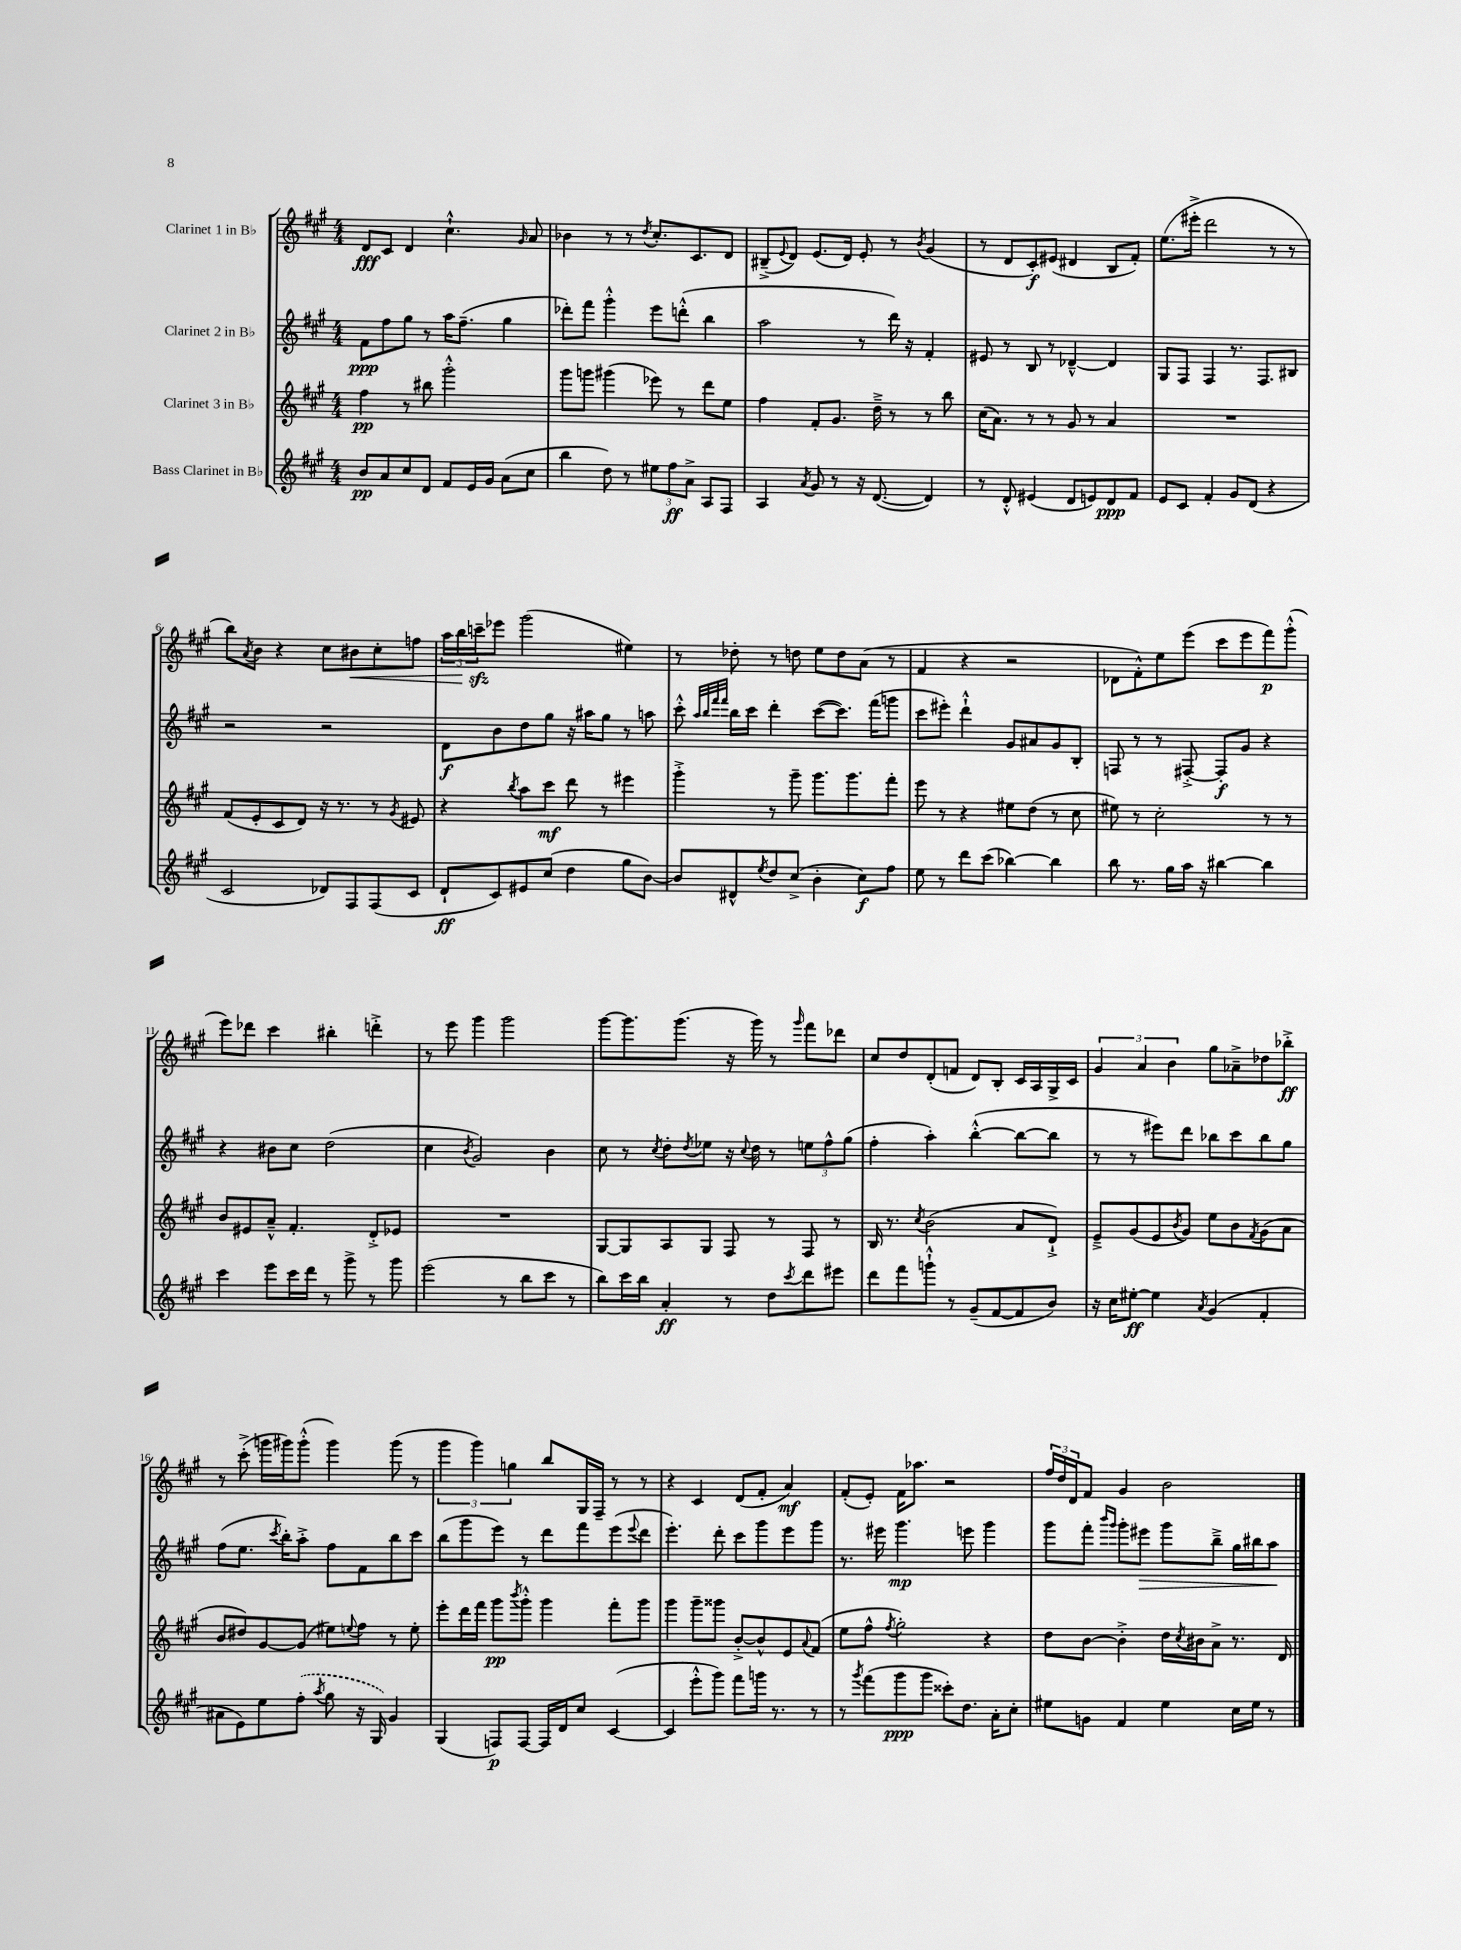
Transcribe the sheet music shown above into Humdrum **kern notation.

**kern	**kern	**kern	**kern
*staff4	*staff3	*staff2	*staff1
*clefG2	*clefG2	*clefG2	*clefG2
*k[f#c#g#]	*k[f#c#g#]	*k[f#c#g#]	*k[f#c#g#]
*M4/4	*M4/4	*M4/4	*M4/4
8b/L	4ff#\	8f#\L	8d/L
8a/	.	8ff#\	8c#/J
8cc#/	8r	8gg#\J	4d/
8d/J	8bb#\	8r	.
8f#/L	2ggg#'^^\	16aa\LK	4.cc#`^^\
.	.	(8.ff#~\J	.
16e/L	.	.	.
16g#/JJ	.	.	.
(8a\L	.	4gg#\	.
.	.	.	16qqg#/
8cc#\J	.	.	8a/
=	=	=	=
4bb\	8ggg#\L	8ddd-'\L)	4b-\
.	8ggg\J	8fff#\J	.
8dd\)	(4ggg#\	4ggg#'^^\	8r
8r	.	.	8r
.	.	.	8qdd/
12ee#\L	8eee-\)	8eee\L	8.cc#'/L
12ff#\	.	.	.
.	8r	(8ddd'^^\J	.
12a^\J	.	.	.
.	.	.	8.c#/
8A/L	8ddd\L	4bb\	.
8F#/J	8ee\J	.	8d/J
=	=	=	=
4A/	4ff#\	2aa\	(8B#~^/L
.	.	.	8qqe/
.	.	.	8d/J)
8qa/	.	.	.
8g#/	8f#'/L	.	(8.e/L
8r	8.g#/J	.	.
.	.	.	16d/Jk)
16r	.	8r	8e'/
([8.d/	16dd~^\	.	.
.	8r	16ddd\)	8r
.	.	16r	.
.	.	.	8qb/
4d/])	8r	4f#'/	(4g#/
.	8bb\	.	.
=	=	=	=
8r	(16cc#\LK	8e#/	8r
.	8.a\J)	.	.
8d'^^/	.	8r	8d/L
(4e#/	8r	8B/	8c#'/)
.	8r	8r	(8e#/J
8d/L	8g#/	[4d-~^^/	4d#/
8e/)	8r	.	.
8d/	4a/	4d-/]	8B/L
8f#/J	.	.	8f#'/J)
=	=	=	=
8e/L	1r	8G#/L	(8.ee\L
8c#/J	.	8F#/J	.
.	.	.	16eee#'^\Jk
4f#'/	.	4F#/	2ddd\
8g#/L	.	8.r	.
(8d/J	.	.	.
.	.	8.F#/L	.
4r	.	.	8r
.	.	8B#/J	8r
=	=	=	=
2c#/	(8f#/L	2r	8bb\L)
.	.	.	8qa/
.	8e'/	.	8b\J
.	8c#/	.	4r
.	8d/J)	.	.
8d-/L)	16r	2r	8cc#\L
.	8.r	.	.
8F#/	.	.	8b#\
(8F#/	8r	.	8cc#'\
.	8qg#/	.	.
8c#/J	8e#/	.	8ff\J
=	=	=	=
8d`/L	4r	8d\L	24aa\LL
.	.	.	24bb\
.	.	.	24ccc~\J
8c#/)	.	8b\	8eee-\J
.	8qbb/	.	.
8e#/	8aa\L	8dd\	(2ggg#\
(8cc#/J	8ccc#\J	8gg#\J	.
4dd\	8ddd\	16r	.
.	.	16aa#\LK	.
.	8r	8gg#\J	.
8gg#\L	4eee#\	8r	4ee#\)
[8b\J)	.	8aa\	.
=	=	=	=
8b/]L	4ggg#'^\	8ccc#'^^\	8r
.	.	32qqaa/LLL	.
.	.	32qqbb/	.
.	.	32qqfff#/	.
.	.	32qqfff#/JJJ	.
8d#^^/	.	16bb\LL	8dd-'\
.	.	16ccc#\JJ	.
8qee/	.	.	.
8dd/	8r	4ddd'\	8r
(8cc#^/J	8ggg#~\	.	8dd\
4b'\	8.ggg#\L	([8ccc#\L	8ee\L
.	.	8.ccc#\]J)	8dd\
.	8.ggg#\	.	.
8cc#\L)	.	.	(8a\J
.	.	(16fff#\LK	.
8ff#\J	8fff#'\J	8ggg\J	8r
=	=	=	=
8ee\	8eee\	8ccc#\L	4f#/
8r	8r	8eee#'\J)	.
8ddd\L	4r	4ddd`^^\	4r
(8ccc#\J	.	.	.
[4bb-\)	8ee#\L	8g#/L	2r
.	(8dd\J	8a#/	.
4bb-\]	8r	8g#/	.
.	8cc#\	8B'/J	.
=	=	=	=
8bb\	8ee#\)	8F/	8d-\L
8.r	8r	8r	8f#'^^\)
.	2cc#'\	8r	8ee\
16gg#\LL	.	.	.
16aa\JJ	.	[8F#'^/	(8eee\J
16r	.	.	.
[4bb#\	.	8F#'/]L	8ccc#\L
.	.	8g#/J	8eee\
4bb#\]	8r	4r	8fff#\)
.	8r	.	(8ggg#'^^\J
=	=	=	=
4ccc#\	8b/L	4r	8eee\L)
.	8e#/	.	8ddd-\J
8eee\L	8a~^^/J	8b#\L	4ccc#\
16ccc#\L	4.f#'/	8cc#\J	.
16ddd\JJ	.	.	.
8r	.	(2dd\	4bb#'\
8ggg#^\	.	.	.
8r	8d'^/L	.	4ddd'^\
8ggg#\	8e-/J	.	.
=	=	=	=
(2eee\	1r	4cc#\	8r
.	.	.	8eee\
.	.	8qb/	.
.	.	2g#/)	4ggg#\
8r	.	.	2ggg#\
8bb\L	.	.	.
8ccc#\J	.	4b\	.
8r	.	.	.
=	=	=	=
8bb\L)	[8G#/L	8cc#\	[8ggg#\L
16ccc#\L	8G#/]	8r	8.ggg#\]
16bb\JJ	.	.	.
.	.	8qcc#/	.
4a'/	8A/	8dd'\L	.
.	.	.	(8.ggg#\J
.	.	8qdd/	.
.	8G#/J	8ee-\J	.
8r	8F#/	16r	16r
.	.	8qqcc#/	.
.	.	16dd\	16ggg#\)
8dd\L	8r	8r	8r
8qccc#/	.	.	16qqggg#/
8ddd\	8F#/	12ee\L	8fff#\L
.	.	12ff#^^\	.
8eee#\J	8r	.	8ddd-\J
.	.	(12gg#\J	.
=	=	=	=
8ddd\L	16B/	4ff#'\	8cc#/L
.	8.r	.	.
8fff#\	.	.	8dd/
.	8qcc#/	.	.
8ggg`^^\J	(2b\	4aa'\)	(8d'/
8r	.	.	8f/J
(8g#~/L	.	([4bb'^^\	8d/L)
[8f#/	.	.	8B'/J
8f#/]	8a/L	8bb\_L	16c#/LL
.	.	.	16A/
8b/J)	8d`^/J)	8bb\]J	16G#^/
.	.	.	16c#/JJ
=	=	=	=
16r	8e~^/L	8r	6g#/
16cc#\LK	.	.	.
[8ee#'\J	(8g#/	8r	.
.	.	.	6a/
4ee#\]	8e/	8eee#\L)	.
.	.	.	6b\
.	8qb/	.	.
.	8g#/J)	8ddd\J	.
8qa/	.	.	.
(4g#/	8ee\L	8bb-\L	8gg#\L
.	8b\	8ccc#\	8a-~^\
.	8qf#/	.	.
4f#'/	(8g#\	8bb-\	8dd-\
.	8a\J	8gg#\J	8bb-'^\J
=	=	=	=
8a#\L	8b/L	(8ff#\L	8r
8e\)	8dd#/)	8.ee\J	(8ccc#'^\
8ee\	[8g#/	.	16ggg\LL
.	.	8qccc#/	.
.	.	16bb'\LK)	16ggg#\J)
(8ff#'\J	(8g#/]J	8aa'^\J	(8ggg#'^^\J
8qaa/	.	.	.
8gg#\	8ee#\L)	8ff#\L	4ggg#\)
.	8qqee/	.	.
16r	8ff#\J	8f#\	.
16G#/)	.	.	.
4g#/	8r	8bb\	(8ggg#\
.	8ee'\	8ccc#\J	8r
=	=	=	=
(4G#/	8eee'\L	(8bb\L	6ggg#\
.	16ddd\L	8ggg#\	.
.	.	.	6ggg#\)
.	16fff#\JJ	.	.
8F/L)	8ggg#\L	8eee\J)	.
.	.	.	6gg\
.	8qbbb/	.	.
[8F/J	8ggg#'^^\J	8r	.
16F/]LL	4ggg#\	8ddd\L	8bb/L
16d/J	.	.	.
8cc#/J	.	8fff#\	16G#/L
.	.	.	16F#~/JJ
([4c#/	8fff#'\L	(8eee\	8r
.	.	8qqeee/	.
.	8ggg#\J	8ddd\J	8r
=	=	=	=
4c#/]	4ggg#\	4.eee'\)	4r
8eee'^^\L	8ggg#~\L	.	4c#/
8ggg#\J)	8ggg##\J	8ddd'\	.
8fff#\L	[8b'^/L	8ccc#\L	(8d/L
16ggg\Jk	8b^^/]	8ggg#\	8f#'/J
8.r	.	.	.
.	8e/	8eee\	4a/)
.	8qqa/	.	.
8r	(8f#/J	8ggg#\J	.
=	=	=	=
8r	8ee\L	8.r	(8f#'/L
8qggg#/	.	.	.
(8fff#\L	8ff#^^\J	.	8e'/J)
.	.	16eee#\	.
.	8qff#/	.	.
8ggg#\	2gg#'\)	4.ggg#\	16f#\LK
.	.	.	8.aa-\J
8ggg#\J	.	.	.
8ccc##'\L)	.	.	2r
8.dd\J	.	8eee\	.
.	4r	4ggg#\	.
16a'\LK	.	.	.
8cc#'\J	.	.	.
=	=	=	=
8ee#\L	8dd\L	8ggg#\L	24ff#/LL
.	.	.	24dd/
.	.	.	24d/J
8g\J	[8b\J	8fff#'\J	8f#/J
.	.	16qqbbb/LL	.
.	.	16qqggg#/JJ	.
4f#/	4b'^\]	8ggg#'\L	4g#/
.	.	8eee#\J	.
4ee#\	16dd\LL	8ggg#\L	2b\
.	8qcc#/	.	.
.	16b#\J	.	.
.	8a^\J	8bb~^\J	.
16cc#\LL	8.r	16gg#\LL	.
16ee#\JJ	.	16bb#\J	.
8r	.	8aa\J	.
.	16d/	.	.
==	==	==	==
*-	*-	*-	*-
